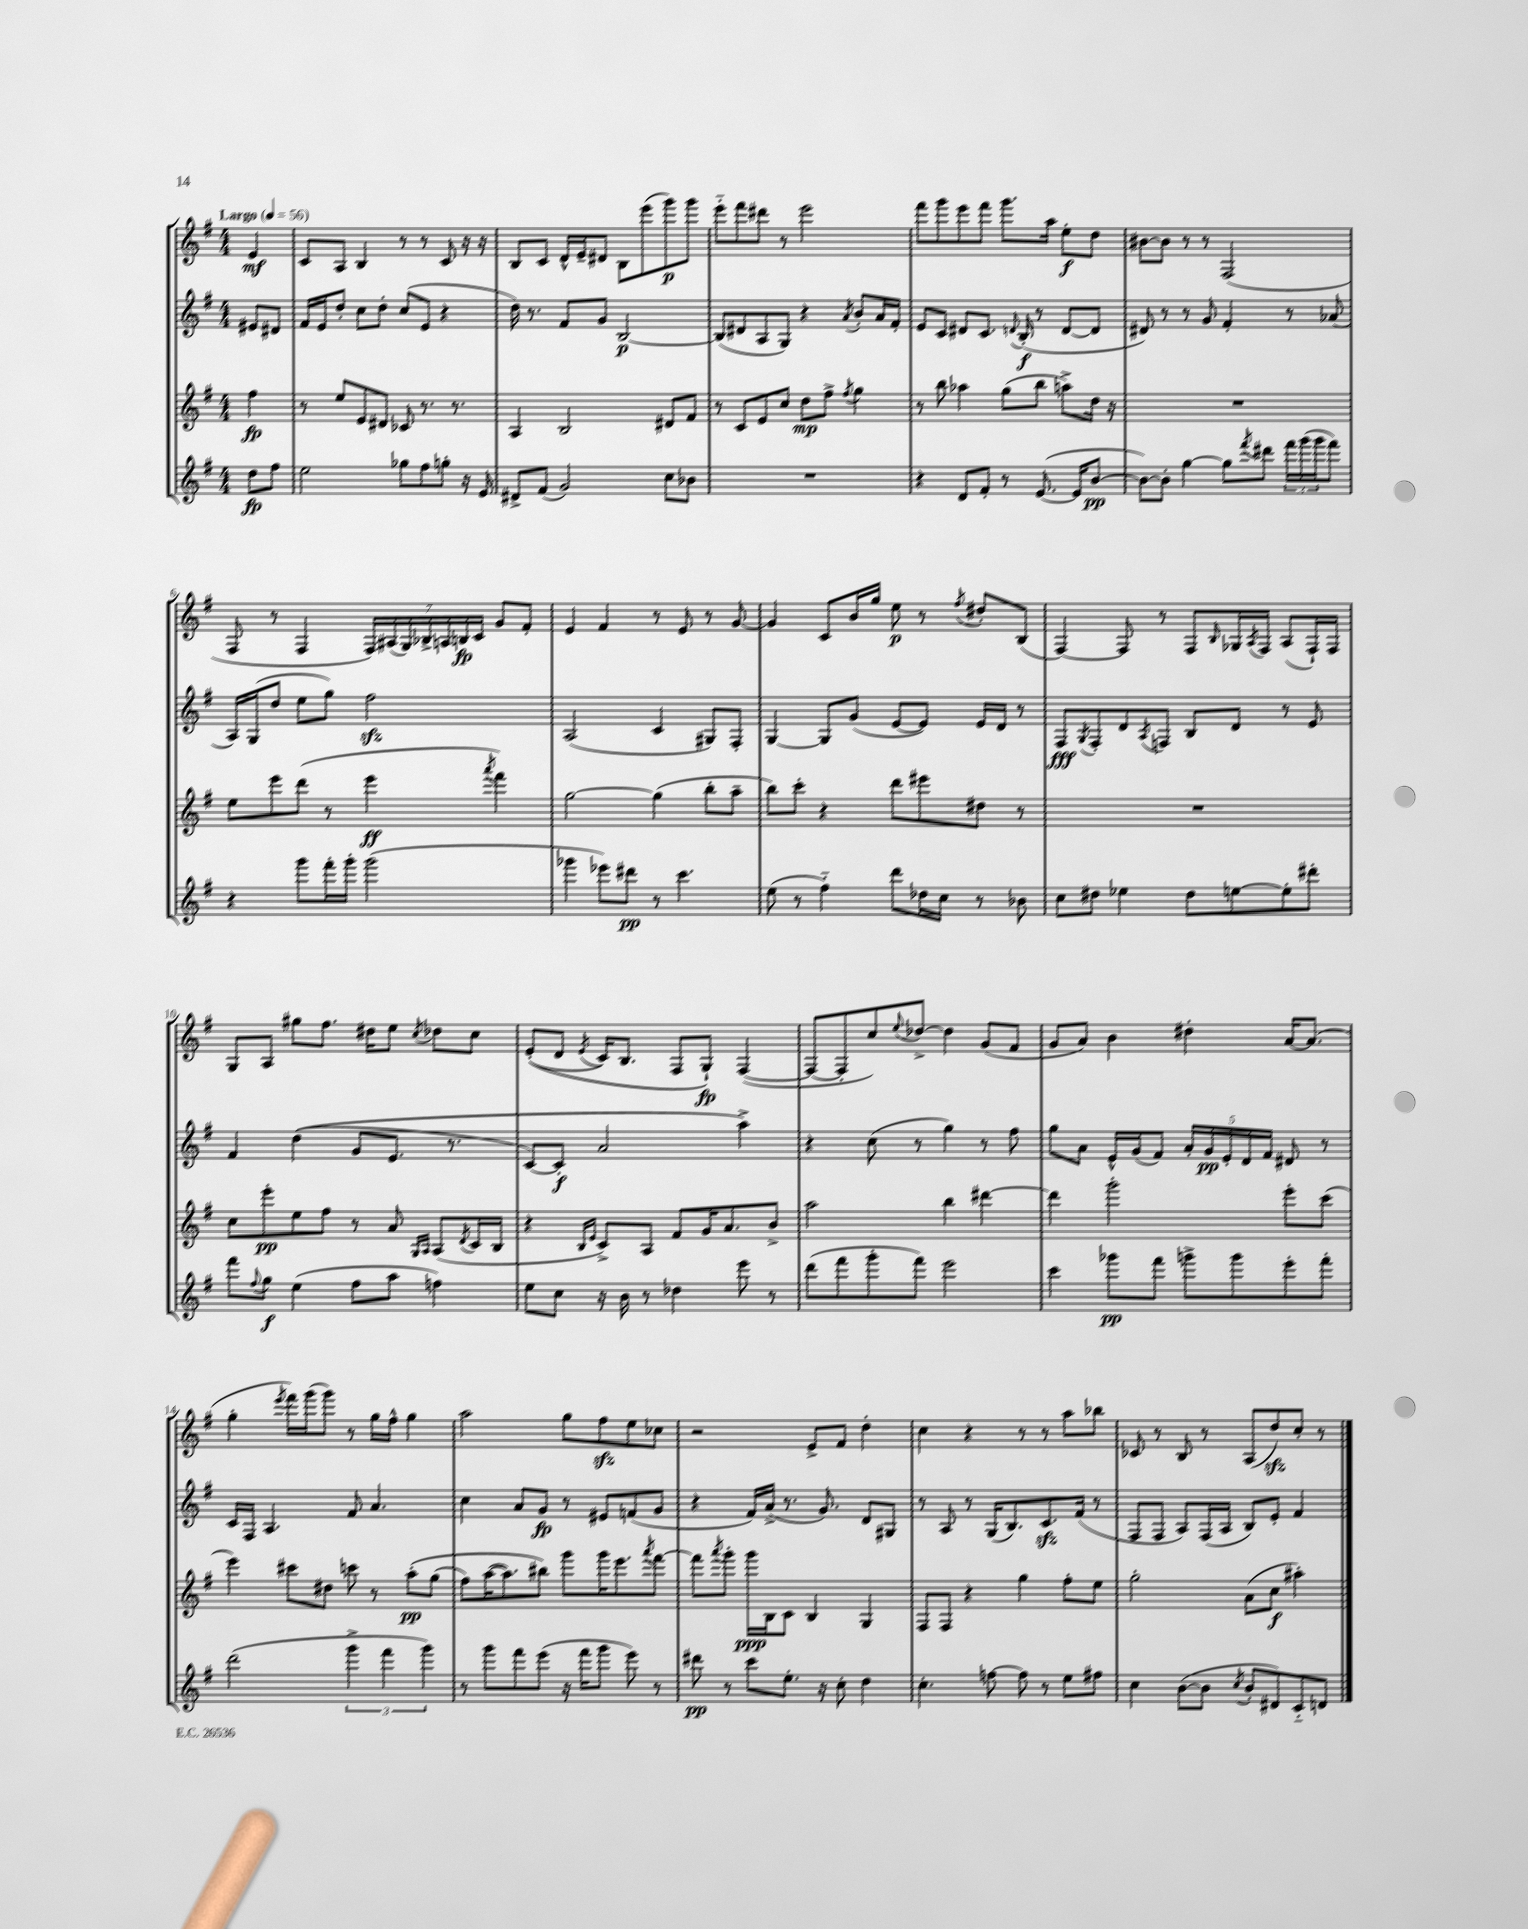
<<
\new StaffGroup <<
\new Staff = "s0" {
    \clef treble \key g \major \numericTimeSignature \time 4/4 \partial 4 \tempo "Largo" 4 = 56
    e'4\mf |
    c'8 a8 b4 r8 r8 c'8 r16 r16 |
    b8 c'8 d'16-^ e'16-- dis'8 b8 e'''8( g'''8\p) g'''8 |
    e'''8-_ fis'''8 dis'''8 r8 e'''2 |
    fis'''8 g'''8 e'''8 fis'''8 g'''8. a''16 e''8-.\f d''8 |
    bis'8~ bis'8 r8 r8 fis2( |
    fis8 r8 fis4 \tuplet 7/4 { fis16) ais16( g16) bes16-> a16 b16\fp c'16 } g'8 fis'8-. |
    e'4 fis'4 r8 e'8 r8 g'8~ |
    g'4 c'8 b'16 g''16 e''8\p r8 \acciaccatura { fis''8 } dis''8-. b8( |
    fis4~) fis8 r8 fis8 \grace { b16 } ges16 \acciaccatura { a8 } fis16 a8( fis16-!) fis16 |
    g8 a8 gis''8 fis''8. dis''16 e''8 \acciaccatura { c''8 } des''8 c''8 |
    e'8-.(\( d'8 \acciaccatura { e'8 } c'16) b8. fis8 g8-!\fp\) fis4~( |
    fis8~ fis8-. c''8) \appoggiatura { e''8 } des''8~-> des''4 g'8( fis'8 |
    g'8 a'8) b'4 dis''4-. a'16~ a'8.( |
    g''4-. \acciaccatura { e'''8 } fis'''16) g'''16( g'''8) r8 g''16 fis''16-^ g''4 |
    a''2 g''8 fis''8\sfz e''8 ces''8 |
    r2 e'8-> fis'8 d''4-. |
    c''4 r4 r8 r8 a''8 bes''8 |
    ces'8 r8 b8 r8 a8( d''8\sfz) c''8-. r8 \bar "|." |
}
\new Staff = "s1" {
    \clef treble \key g \major \numericTimeSignature \time 4/4 \partial 4
    eis'8 dis'8 |
    fis'16 e'16 d''8-. c''8 d''8-. c''8( e'8 r4 |
    d''16) r8. fis'8 g'8 b2~\p |
    b8( dis'8 a8 g8) r4 \acciaccatura { a'8 } b'8-. a'16 fis'16-. |
    e'8 c'8 dis'8 c'8. \appoggiatura { d'8 } b16-.\f( r8 d'8~ d'8 |
    dis'8) r8 r8 g'8 fis'4-. r8 aes'8( |
    a16) g16( d''8 e''8 g''8) fis''2\sfz |
    a2( c'4 gis8) fis8-. |
    g4~ g8 g'8( e'8~ e'8) e'16 d'16 r8 |
    fis8\fff \acciaccatura { g8 } fis8-. d'8 \acciaccatura { a8 } f8 b8 d'8 r8 e'8 |
    fis'4 d''4(\( g'8 e'8. r8. |
    c'8~) c'8-.\f a'2 a''4->\) |
    r4 c''8( r8 g''4) r8 fis''8 |
    g''8 a'8 e'16-^ g'16( fis'8) \tuplet 5/4 { a'16-. g'16\pp e'16-. d'16 fis'16 } dis'8 r8 |
    c'16 fis16 a4. fis'8 a'4. |
    c''4 a'8 g'8\fp r8 eis'8 f'8( g'8 |
    r4 fis'16) a'16->( r8. g'8.) d'8 gis8 |
    r8 a8 r8 g16( b8.) c'8.\sfz fis'16( r8 |
    fis8 fis8 a8) fis16( a16 b8) e'8-. fis'4 \bar "|." |
}
\new Staff = "s2" {
    \clef treble \key g \major \numericTimeSignature \time 4/4 \partial 4
    fis''4\fp |
    r8 e''8 e'8 dis'8 ces'8 r8. r8. |
    a4 b2 dis'8 fis'8 |
    r8 c'8 e'8 c''8 d''8\mp fis''8-> \acciaccatura { fis''8 } g''4 |
    r8 b''8 aes''4 g''8( b''8 a''8->) d''16 r16 |
    R1 |
    e''8 e'''8 d'''8( r8 e'''4\ff \acciaccatura { a'''8 } fis'''4) |
    g''2~ g''4( b''8-. a''8-- |
    b''8) c'''8-. r4 d'''8 eis'''8 dis''8 r8 |
    R1 |
    c''8 e'''8-.\pp e''8 fis''8 r8 a'8 \grace { g16 a16 } a8( \acciaccatura { d'8 } c'16 b16 |
    r4 \grace { b16 e'16 } c'8->) a8 fis'8 g'16 a'8. b'8-> |
    a''2 b''4 dis'''4~ |
    dis'''4 g'''2-. e'''8-. c'''8( |
    e'''4) cis'''8 dis''8 c'''8 r8 a''8-.\pp\( g''8( |
    fis''8) a''16~( a''8.) bis''8\) g'''8 g'''16 e'''8. \acciaccatura { a'''8 } fis'''8~ |
    fis'''8 \acciaccatura { a'''8 } g'''8-. g'''16\ppp b16 c'8 b4 g4 |
    fis8 fis8 r4 g''4 fis''8-. e''8 |
    g''2-. a'8( c''8\f ais''4-.) \bar "|." |
}
\new Staff = "s3" {
    \clef treble \key g \major \numericTimeSignature \time 4/4 \partial 4
    d''8\fp fis''8 |
    e''2 ges''8 fis''8 g''8-. r16 e'16 |
    dis'8-> fis'8( g'2) c''8 bes'8 |
    R1 |
    r4 d'8 fis'8-. r8 e'8.~( e'16 b'8~\pp |
    b'8~) b'8-. g''4~ g''8 \acciaccatura { fis'''8 } dis'''8 \tuplet 3/2 { fis'''16 g'''16( g'''16 } fis'''8) |
    r4 g'''8 fis'''16-. g'''16-. g'''2( |
    ges'''4 ees'''8) dis'''8\pp r8 c'''4. |
    e''8( r8 fis''4-_) d'''8 des''16 c''16 r8 bes'8 |
    c''8 dis''8 ees''4 dis''8 e''8~ e''8-. dis'''8-. |
    fis'''8 \appoggiatura { fis''8 } g''8\f e''4( fis''8 a''8 f''4) |
    e''8 c''8 r16 b'16 r8 des''4 e'''8 r8 |
    d'''8( fis'''8 g'''8-. fis'''8) e'''2 |
    c'''4 ges'''8\pp fis'''8 g'''8-> g'''8 e'''8-. fis'''8-. |
    d'''2( \tuplet 3/2 { g'''4-> fis'''4 g'''4) } |
    r8 g'''8 fis'''8 e'''8( r16 fis'''16 g'''8 e'''8) r8 |
    dis'''8\pp r8 c'''8 e''8.-. r16 c''8-. d''4 |
    c''4.-. f''8~ f''8 r8 e''8 fis''8 |
    c''4 b'8~( b'8 \acciaccatura { c''8 } b'8-. dis'8) c'8-_ d'8 \bar "|." |
}
>>
>>
